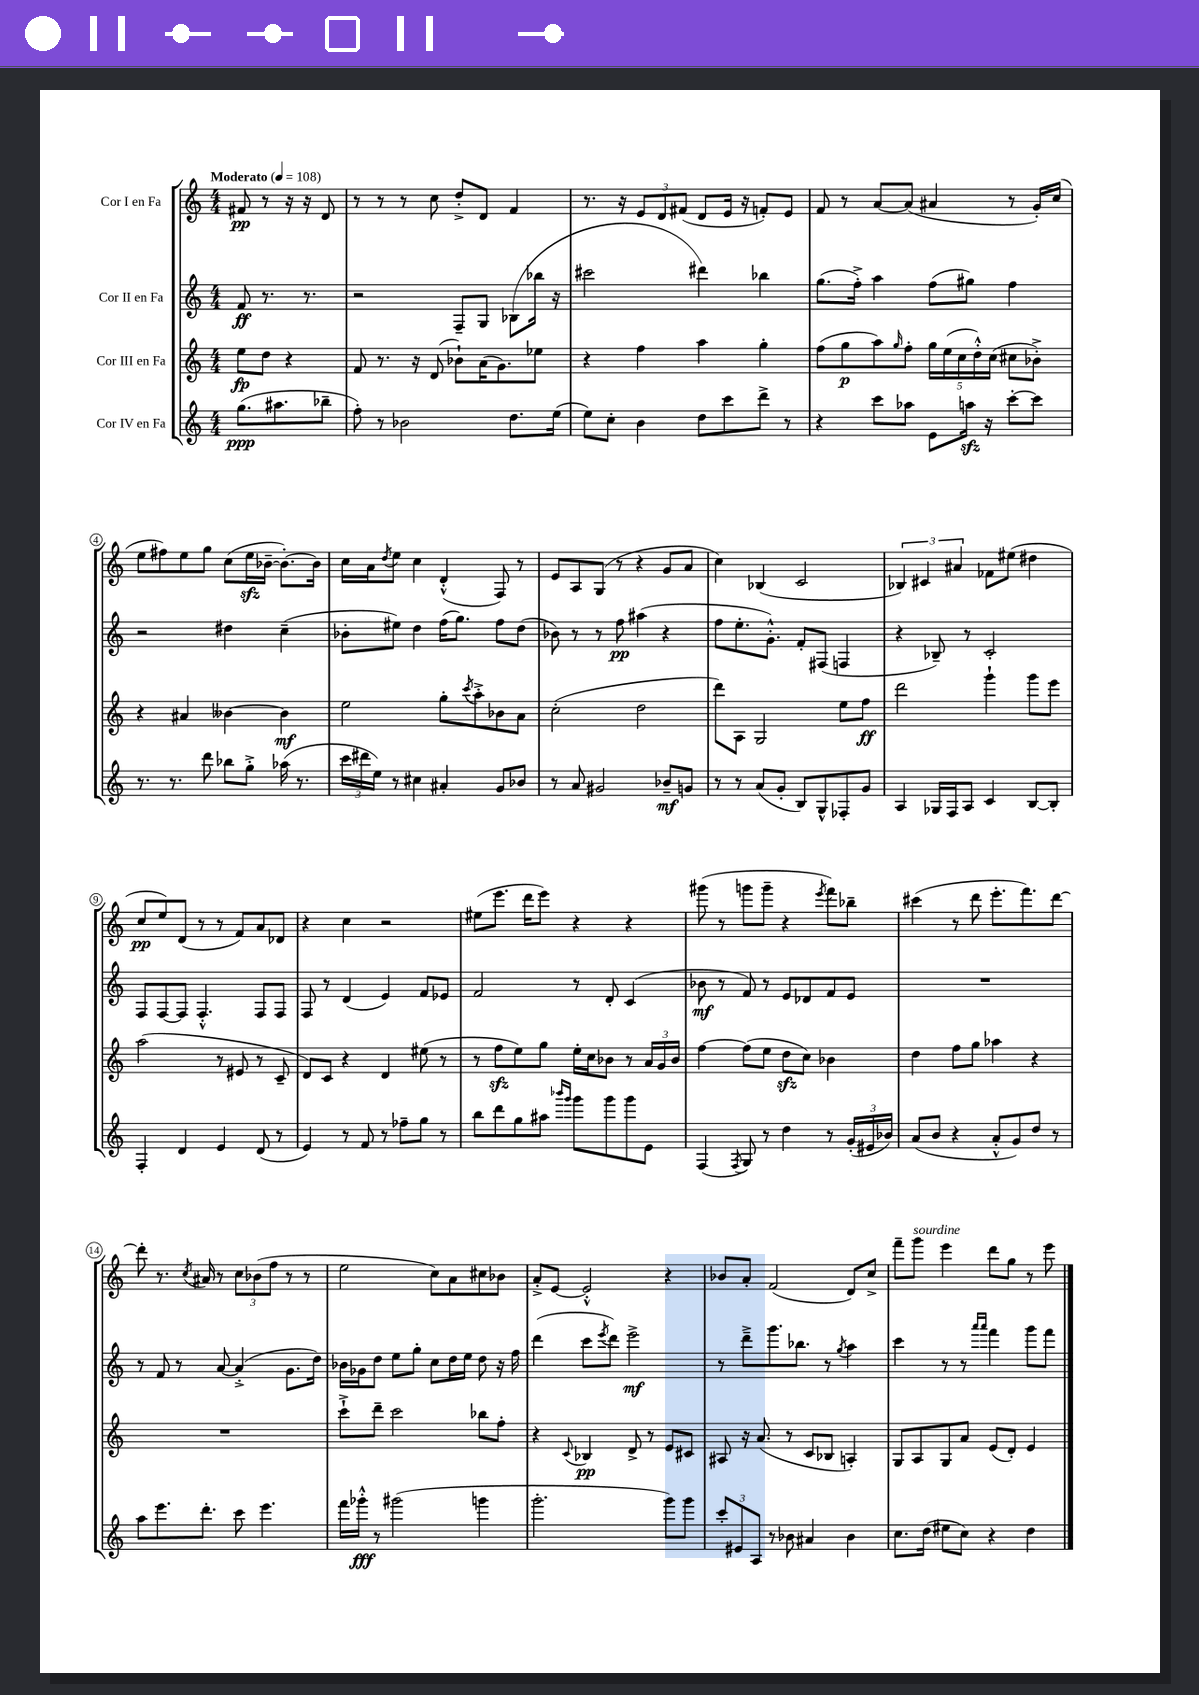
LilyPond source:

<<
\new StaffGroup <<
\new Staff = "s0" \with { instrumentName = "Cor I en Fa" } {
    \clef treble \key c \major \numericTimeSignature \time 4/4 \partial 2 \tempo "Moderato" 4 = 108
    fis'8\pp r8 r16 r16 d'8 |
    r8 r8 r8 c''8 d''8-.-> d'8 f'4 |
    r8. r16 \tuplet 3/2 { e'8 d'8 fis'8( } d'8 e'16 r16 f'8-.) e'8 |
    f'8 r8 a'8~ a'8( ais'4 r8 g'16-.) c''16( |
    e''8 fis''8) e''8 g''8 c''8( e''16\sfz bes'16~-- bes'8.~-.) bes'16 |
    c''16 a'16 \acciaccatura { d''8 } e''8 c''4 d'4-.-^( f8) r8 |
    e'8 a8 g8( r8 r4 g'8 a'8 |
    c''4) bes4( c'2 |
    \tuplet 3/2 { bes4) cis'4 ais'4 } fes'8 eis''8( dis''4 |
    c''8\pp e''8) d'8( r8 r8 f'8) a'8 des'8 |
    r4 c''4 r2 |
    eis''8( e'''8. d'''16 e'''8) r4 r4 |
    gis'''8( r8 g'''8 g'''8-- r4 \acciaccatura { e'''8 } f'''8) bes''8-- |
    cis'''4( r8 d'''8 e'''8.-. f'''8.) d'''8~ |
    d'''8-. r8. \acciaccatura { c''8 } ais'16 r8 \tuplet 3/2 { c''8 bes'8( f''8 } r8 r8 |
    e''2 c''8) a'8 cis''8 bes'8 |
    a'8-.-> e'8~ e'2-.-^ r4 |
    bes'8 a'8-. f'2( d'8) c''8-> |
    f'''8-- g'''8^\markup { \italic "sourdine" } e'''4 d'''8 g''8 r8 e'''8 \bar "|." |
}
\new Staff = "s1" \with { instrumentName = "Cor II en Fa" } {
    \clef treble \key c \major \numericTimeSignature \time 4/4 \partial 2
    f'8\ff r8. r8. |
    r2 f8-- g8 bes8( bes''16 r16 |
    cis'''2 dis'''4) bes''4 |
    g''8.( f''16-.->) a''4 f''8( gis''8) f''4 |
    r2 dis''4 c''4--( |
    bes'8-. eis''8) d''4 f''16( g''8.) f''8 d''8( |
    bes'8) r8 r8 f''8\pp ais''4( r4 |
    f''8 e''8.-. g'8.-.-^) f'8-. fis8( f4 |
    r4 bes8--) r8 c'2-. |
    f8 f8~ f8 f4.-.-^ f8 f8 |
    f8 r8 d'4( e'4) f'8 ees'8 |
    f'2 r8 d'8-. c'4( |
    bes'8\mf r8 f'8) r8 e'8 des'8 f'8 e'8 |
    R1 |
    r8 f'8 r8 a'8~ a'4-.->( g'8. d''16) |
    bes'16 ges'16 d''8 e''8 g''8-. c''8 d''16 e''16 d''8 r16 f''16 |
    d'''4( c'''8 \acciaccatura { e'''8 } d'''8) e'''2->\mf |
    r8 d'''8---> g'''8. bes''8. r8 \acciaccatura { g''8 } a''4 |
    c'''4 r8 r8 \grace { a'''16 a'''16 } f'''4 g'''8 f'''8 \bar "|." |
}
\new Staff = "s2" \with { instrumentName = "Cor III en Fa" } {
    \clef treble \key c \major \numericTimeSignature \time 4/4 \partial 2
    e''8\fp d''8 r4 |
    f'8 r8. r16 d'8( bes'8-!) a'16( g'8.) ees''8 |
    r4 f''4 a''4 g''4-. |
    f''8( g''8\p a''8) \grace { g''16 } f''8-. \tuplet 5/4 { g''16 e''16( c''16 d''16-.-^) c''16( } cis''8 bes'8-.->) |
    r4 ais'4 beses'4~ beses'4\mf |
    e''2 g''8-. \acciaccatura { c'''8 } a''8-.-> bes'8 a'8 |
    c''2-.( d''2 |
    d'''8) a8 g2 e''8 f''8\ff |
    d'''2 g'''4-! g'''8 e'''8 |
    a''2( r8 eis'8 r8 c'8-- |
    d'8) c'8 r4 d'4 eis''8( r8 |
    r8 f''8\sfz e''8) g''8 e''16-. c''16 bes'8 r8 \tuplet 3/2 { a'16 g'16 bes'16 } |
    f''4~ f''8( e''8 d''8\sfz c''8) bes'4 |
    d''4 f''8 g''8 aes''4 r4 |
    R1 |
    c'''8-!-> d'''8-- c'''2 bes''8 f''8-. |
    r4 \appoggiatura { c'8 } bes4\pp d'8-> r8 e'8 cis'8 |
    ais8 r16 a'8.( r8 c'8 bes8 a4-.) |
    g8 a8 g8 a'8 e'8( d'8-.) e'4 \bar "|." |
}
\new Staff = "s3" \with { instrumentName = "Cor IV en Fa" } {
    \clef treble \key c \major \numericTimeSignature \time 4/4 \partial 2
    g''8.\ppp( ais''8. bes''8-- |
    f''8-.) r8 bes'2 d''8. e''16( |
    e''8) c''8-. b'4 d''8 c'''8 d'''8-> r8 |
    r4 c'''8 aes''8 e'8 a''16\sfz r16 c'''8~-. c'''8 |
    r8. r8. d'''8 bes''8 g''8-.-> aes''16( r8. |
    \tuplet 3/2 { c'''16 dis'''16 e''16) } r8 cis''4 ais'4-. g'8 bes'8 |
    r8 a'8 gis'2 bes'8--\mf g'8 |
    r8 r8 a'8( g'8-. b8) g8-^ fes8-. g'8 |
    a4 ges16 f16 a8 c'4 b8~ b8-. |
    f4-. d'4 e'4 d'8( r8 |
    e'4) r8 f'8 r8 fes''8-- g''8 r8 |
    b''8 d'''8 g''8 ais''8 \grace { bes'''16 g'''16 } g'''8 g'''8 g'''8 e'8 |
    f4( \acciaccatura { f8 } g8) r8 d''4 r8 \tuplet 3/2 { g'16-.( eis'16 bes'16) } |
    a'8( b'8 r4 a'8-.-^ g'8) d''8 r8 |
    a''8 e'''8. d'''8.-. c'''8 e'''4. |
    f'''16 ges'''16-.-^\fff r8 gis'''2( g'''4 |
    g'''2.-. g'''8) g'''8 |
    \tuplet 3/2 { c'''8-. eis'8 a8 } r8 bes'8 ais'4 bes'4 |
    c''8. d''16( eis''8 c''8) r4 d''4 \bar "|." |
}
>>
>>
\layout { \context { \Score \override BarNumber.stencil = #(make-stencil-circler 0.1 0.3 ly:text-interface::print) } }
